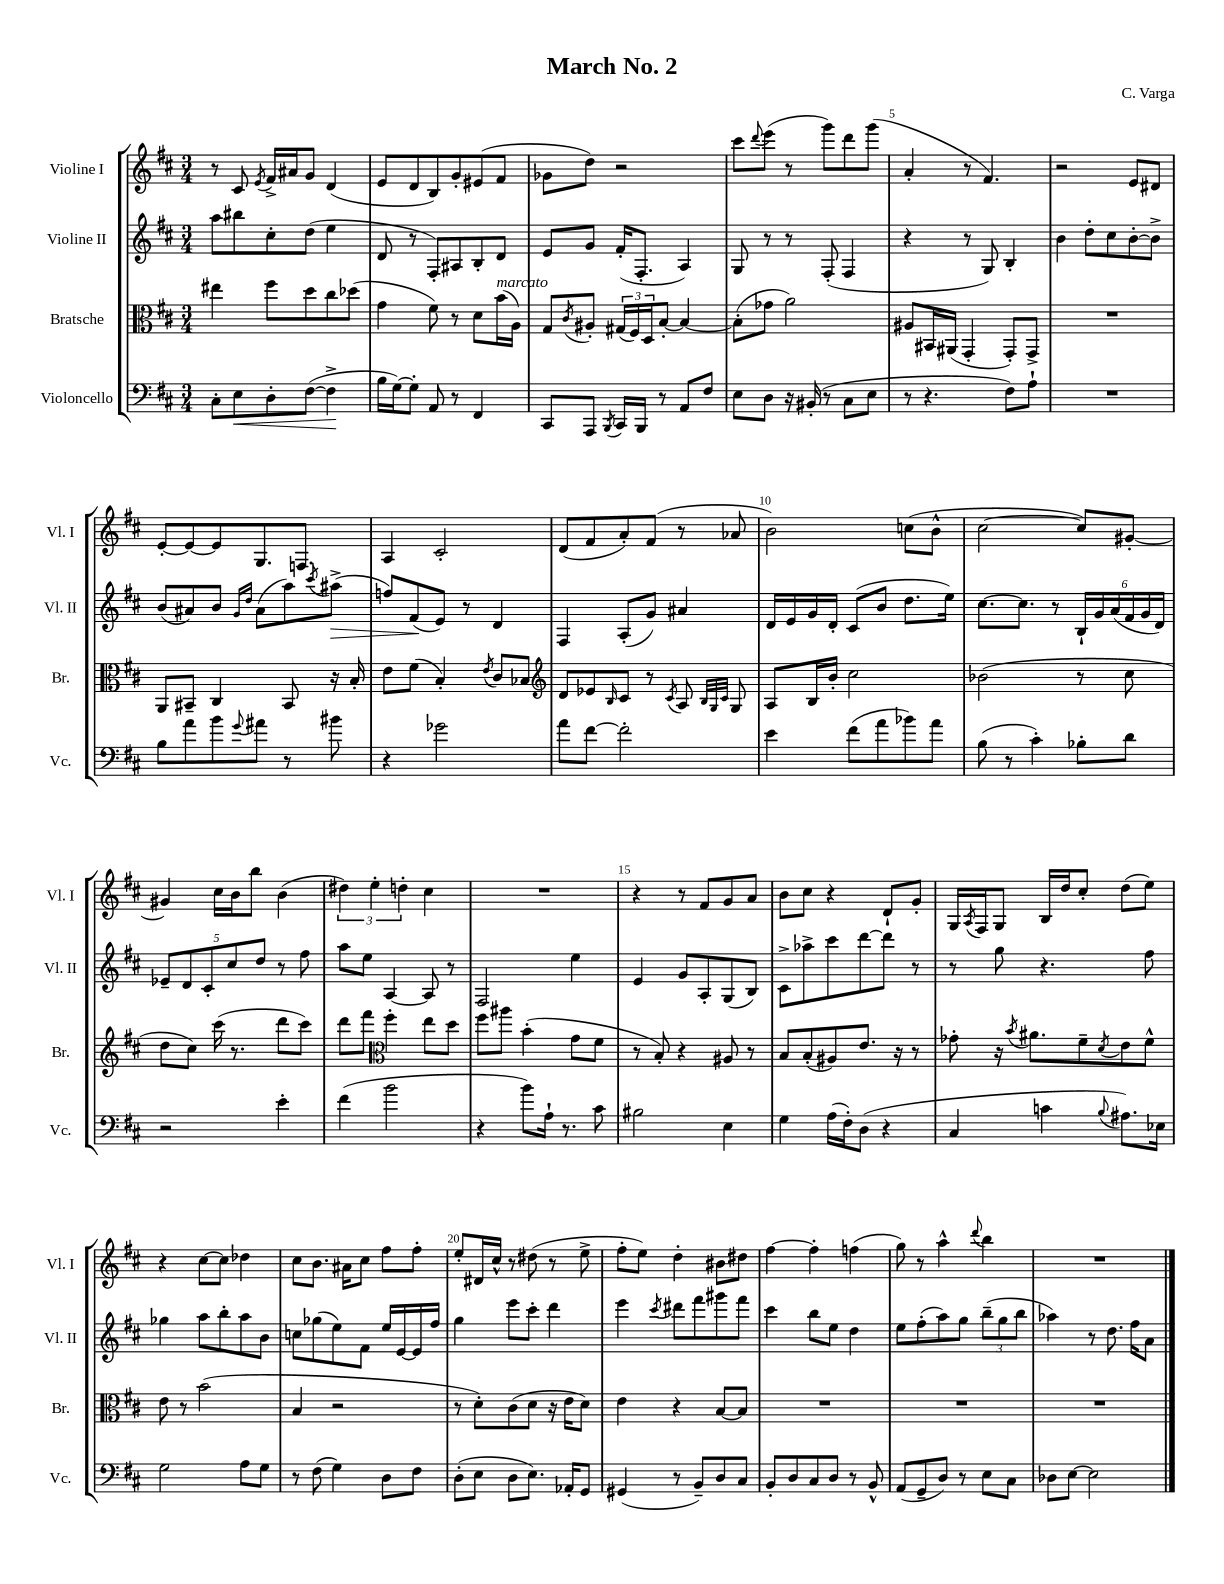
\header { title = "March No. 2" composer = "C. Varga" }
<<
\new StaffGroup <<
\new Staff = "s0" \with { instrumentName = "Violine I" shortInstrumentName = "Vl. I" } {
    \clef treble \key d \major \numericTimeSignature \time 3/4
    r8 cis'8 \acciaccatura { e'8 } fis'16-> ais'16 g'8 d'4( |
    e'8 d'8 b8) g'8-. eis'8( fis'8 |
    ges'8 d''8) r2 |
    cis'''8 \appoggiatura { d'''8 } e'''8( r8 g'''8) d'''8 g'''8( |
    a'4-. r8 fis'4.) |
    r2 e'8 dis'8 |
    e'8~-. e'8~ e'8 g8. f8. |
    a4 cis'2-. |
    d'8( fis'8 a'8-.) fis'8( r8 aes'8 |
    b'2) c''8( b'8-^ |
    cis''2~ cis''8) gis'8~-. |
    gis'4 cis''16 b'16 b''8 b'4( |
    \tuplet 3/2 { dis''4) e''4-. d''4-. } cis''4 |
    R2. |
    r4 r8 fis'8 g'8 a'8 |
    b'8 cis''8 r4 d'8-! g'8-. |
    g16 \acciaccatura { a8 } fis16 g8 b16 d''16 cis''8-. d''8( e''8) |
    r4 cis''8~ cis''8 des''4 |
    cis''8 b'8. ais'16 cis''8 fis''8 fis''8-. |
    e''8-. dis'16 cis''16-^ r8 dis''8( r8 e''8-> |
    fis''8-. e''8) d''4-. bis'8 dis''8 |
    fis''4~ fis''4-. f''4( |
    g''8) r8 a''4-^ \appoggiatura { d'''8 } b''4 |
    R2. \bar "|." |
}
\new Staff = "s1" \with { instrumentName = "Violine II" shortInstrumentName = "Vl. II" } {
    \clef treble \key d \major \numericTimeSignature \time 3/4
    a''8 bis''8 cis''8-. d''8( e''4 |
    d'8 r8 fis8-.) ais8 b8-. d'8 |
    e'8 g'8 fis'16-.( fis8.-. a4) |
    g8 r8 r8 fis8-.( fis4 |
    r4 r8 g8) b4-. |
    b'4 d''8-. cis''8 b'8~-. b'8-> |
    b'8( ais'8) b'8 \grace { g'16 d''16 } ais'8( a''8) \acciaccatura { cis'''8 } ais''8->\>( |
    f''8) fis'8\!( e'8) r8 d'4 |
    fis4 a8-.( g'8) ais'4 |
    d'16 e'16 g'16 d'16-. cis'8( b'8 d''8. e''16) |
    cis''8.~ cis''8. r8 \tuplet 6/4 { b16-! g'16 a'16( fis'16 g'16 d'16) } |
    \tuplet 5/4 { ees'8-- d'8 cis'8-. cis''8 d''8 } r8 fis''8 |
    a''8 e''8 a4~ a8 r8 |
    fis2 e''4 |
    e'4 g'8 a8-. g8( b8) |
    cis'8-> aes''8-> cis'''8 d'''8~ d'''8 r8 |
    r8 g''8 r4. fis''8 |
    ges''4 a''8 b''8-. a''8 b'8 |
    c''8 ges''8( e''8) fis'8 e''16 e'16~ e'16 fis''16 |
    g''4 e'''8 cis'''8-. d'''4 |
    e'''4 \acciaccatura { cis'''8 } dis'''8 fis'''8 gis'''8 fis'''8 |
    cis'''4 b''8 e''8 d''4 |
    e''8 fis''8-.( a''8) g''8 \tuplet 3/2 { b''8--( g''8 b''8 } |
    aes''4) r8 d''8. fis''16 a'8 \bar "|." |
}
\new Staff = "s2" \with { instrumentName = "Bratsche" shortInstrumentName = "Br." } {
    \clef alto \key d \major \numericTimeSignature \time 3/4
    eis''4 fis''8 d''8 cis''8 des''8( |
    g'4 fis'8) r8 d'8 b'16^\markup { \italic "marcato" }( a16) |
    g8 \acciaccatura { cis'8 } ais8-. \tuplet 3/2 { gis16( fis16) d16 } b8~-. b4~ |
    b8-.( ges'8 a'2) |
    ais8 bis,16 ais,16( g,4-. g,8-.) g,8-> |
    R2. |
    a,8 bis,8-- cis4 bis,8 r16 b16-. |
    e'8 fis'8( b4-.) \acciaccatura { e'8 } cis'8 bes8 |
    \clef treble d'8 ees'8 \grace { b16 } cis'8 r8 \acciaccatura { cis'8 } a8 \grace { b32 g32 cis'32 } g8 |
    a8 b16 b'16-. cis''2 |
    bes'2( r8 cis''8 |
    d''8 cis''8) cis'''16( r8. d'''8 cis'''8) |
    d'''8 fis'''8 \clef alto fis''4-. e''8 d''8 |
    fis''8 ais''8 b'4-.( g'8 fis'8 |
    r8 b8-.) r4 ais8 r8 |
    b8 b8-.( ais8) e'8. r16 r8 |
    ges'8-. r16 \acciaccatura { b'8 } ais'8. fis'8-- \acciaccatura { d'8 } e'8 fis'8-^ |
    e'8 r8 b'2( |
    b4 r2 |
    r8 d'8-.) cis'8( d'8 r16 e'16 d'8) |
    e'4 r4 b8~ b8 |
    R2. |
    R2. |
    R2. \bar "|." |
}
\new Staff = "s3" \with { instrumentName = "Violoncello" shortInstrumentName = "Vc." } {
    \clef bass \key d \major \numericTimeSignature \time 3/4
    cis8-. e8\< d8-. fis8~( fis4->\! |
    b16 g16~) g8-. a,8 r8 fis,4 |
    cis,8 a,,8 \acciaccatura { b,,8 } cis,16 b,,16 r8 a,8 fis8 |
    e8 d8 r16 bis,16-.( r8 cis8 e8 |
    r8 r4. fis8) a8-! |
    R2. |
    b8 a'8 b'8 \appoggiatura { g'8 } ais'8 r8 bis'8 |
    r4 ges'2 |
    a'8 fis'8~ fis'2-. |
    e'4 fis'8( a'8 bes'8) a'8 |
    b8( r8 cis'4-.) bes8-. d'8 |
    r2 e'4-. |
    fis'4( b'2 |
    r4 b'8) a16-! r8. cis'8 |
    bis2 e4 |
    g4 a16( fis16-.) d8( r4 |
    cis4 c'4 \appoggiatura { b8 } ais8.) ees16 |
    g2 a8 g8 |
    r8 fis8( g4) d8 fis8 |
    d8-.( e8 d8 e8.) aes,16-. g,8 |
    gis,4( r8 b,8--) d8 cis8 |
    b,8-. d8 cis8 d8 r8 b,8-^ |
    a,8( g,8-- d8) r8 e8 cis8 |
    des8 e8~ e2 \bar "|." |
}
>>
>>
\layout { \context { \Score \override BarNumber.break-visibility = ##(#f #t #t) barNumberVisibility = #(every-nth-bar-number-visible 5) } }
